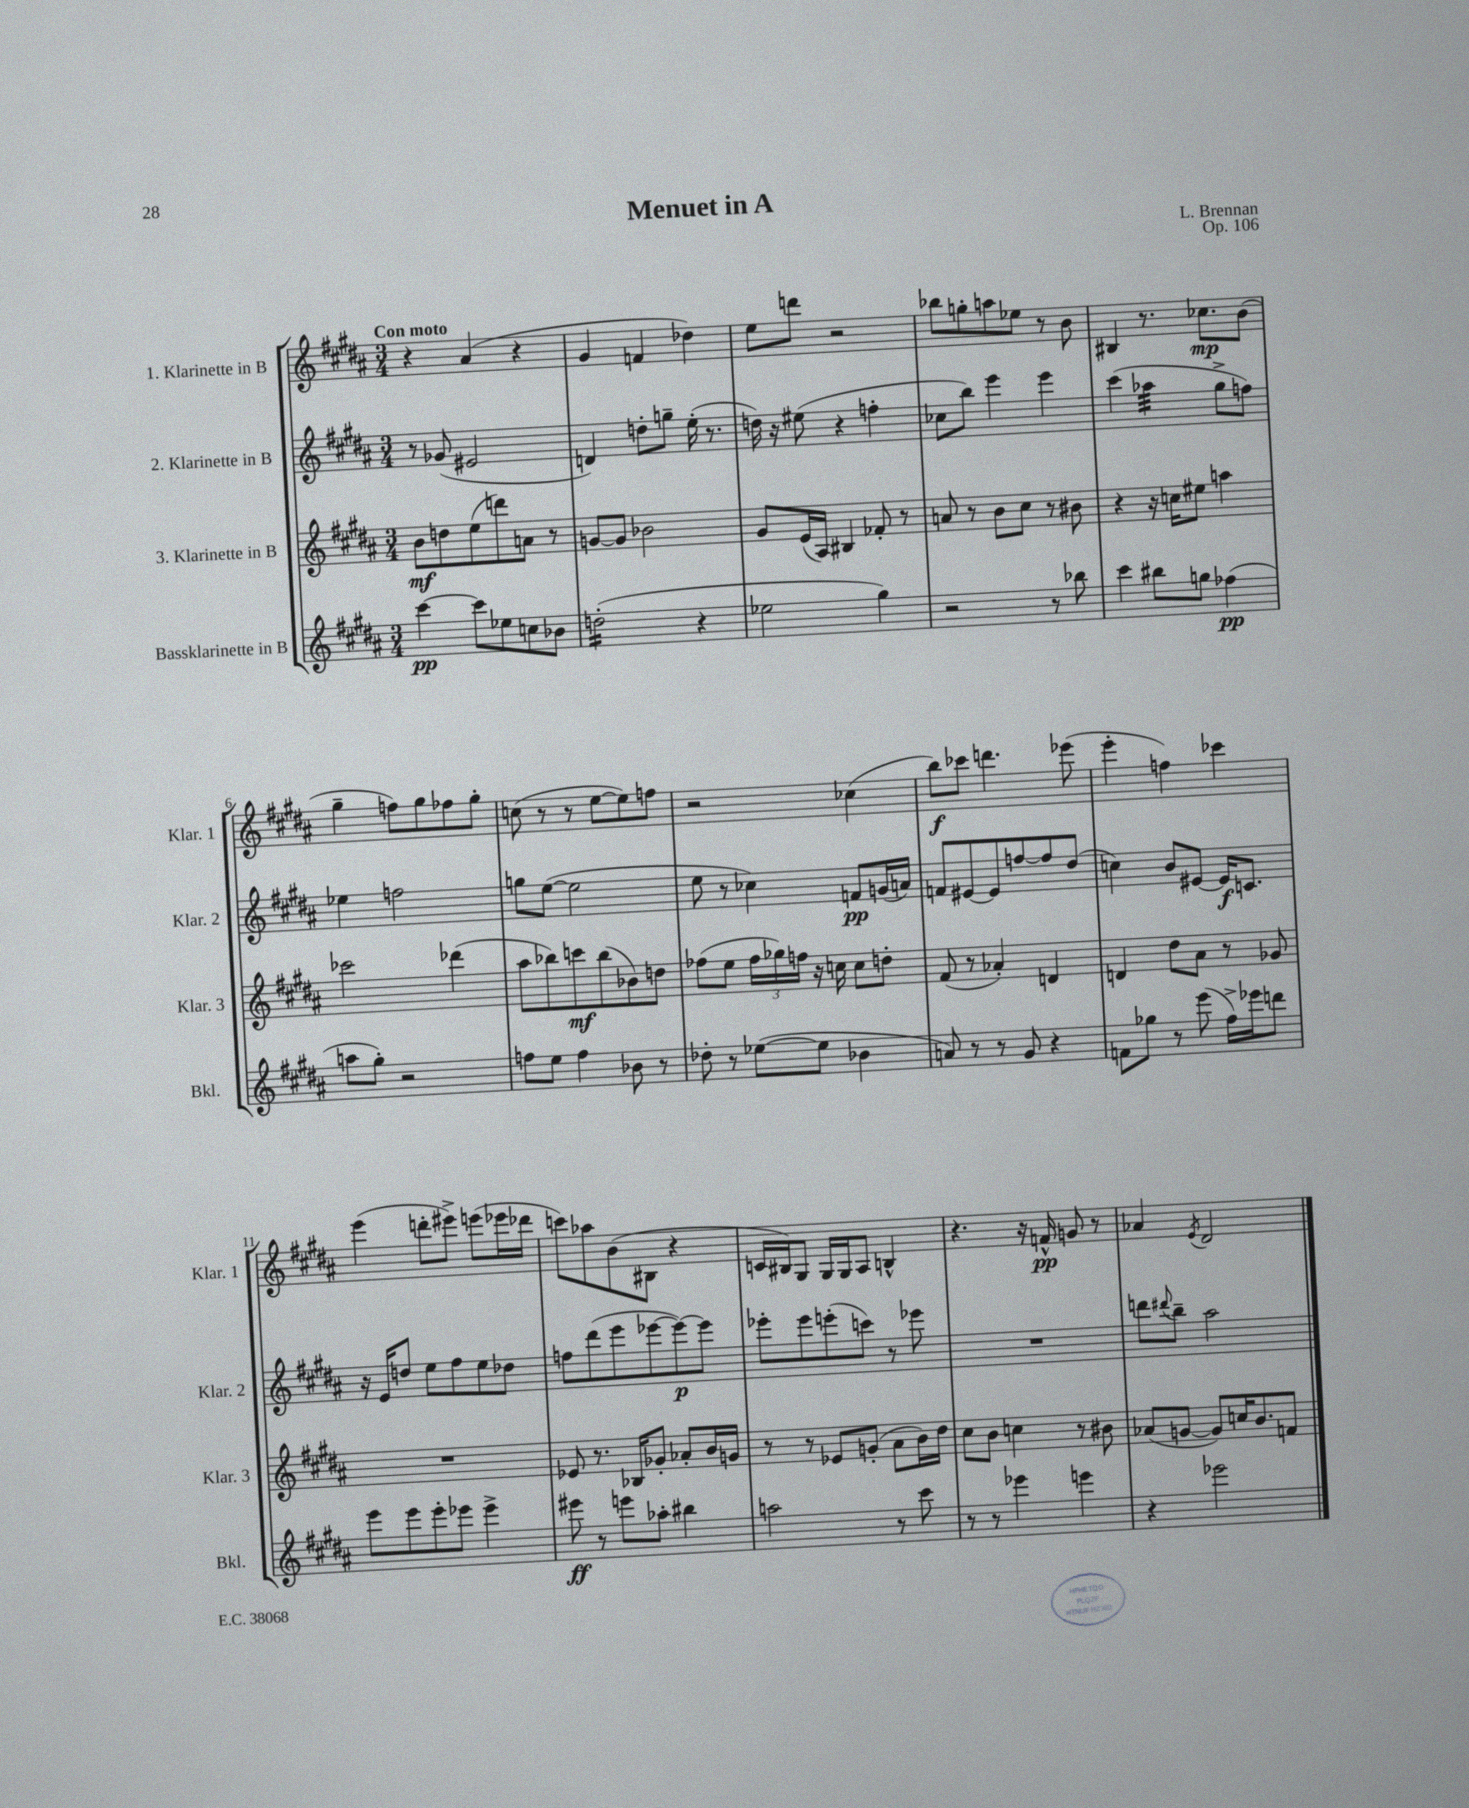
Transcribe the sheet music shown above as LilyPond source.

\header { title = "Menuet in A" composer = "L. Brennan" opus = "Op. 106" }
<<
\new StaffGroup <<
\new Staff = "s0" \with { instrumentName = "1. Klarinette in B" shortInstrumentName = "Klar. 1" } {
    \clef treble \key b \major \numericTimeSignature \time 3/4 \tempo "Con moto"
    r4 ais'4( r4 |
    gis'4 f'4 des''4) |
    e''8 d'''8 r2 |
    bes''8 g''8-. a''8 ees''8 r8 b'8 |
    bis4 r8. ces''8.\mp b'8( |
    gis''4-- f''8) gis''8 fes''8 gis''8-. |
    c''8( r8 r8 e''8~ e''8) f''8 |
    r2 ces''4( |
    b''8\f) ces'''8 d'''4. ees'''8( |
    e'''4-. f''4) ces'''4 |
    e'''4( d'''8-. eis'''8->) e'''8( ees'''16 des'''16 |
    c'''8) aes''8 b'8( bis8 r4 |
    c'16 bis16) gis8 gis16 gis16 ais8 b4-^ |
    r4. r16 f'16-^\pp g'8 r8 |
    aes'4 \acciaccatura { e'8 } dis'2 \bar "|." |
}
\new Staff = "s1" \with { instrumentName = "2. Klarinette in B" shortInstrumentName = "Klar. 2" } {
    \clef treble \key b \major \numericTimeSignature \time 3/4
    r8 ges'8( eis'2 |
    d'4) d''8-. g''8-- e''16-.( r8. |
    d''16) r16 eis''8( r4 f''4-. |
    ces''8 b''8) e'''4 e'''4 |
    cis'''4( aes''4:32 gis''8-> f''8) |
    ees''4 f''2 |
    g''8 e''8~( e''2 |
    e''8 r8 ces''4) f'8\pp g'16( a'16) |
    f'8 eis'8~ eis'8 f''8~ f''8 dis''8( |
    c''4) b'8 eis'8~ eis'16\f c'8. |
    r16 e'16 d''8 e''8 fis''8 e''8 des''8 |
    f''8 dis'''8( e'''8 ees'''8~ ees'''8~\p) ees'''8 |
    ees'''8-. ees'''8 e'''8-.( c'''8) r8 ees'''8 |
    R2. |
    d'''8 \appoggiatura { dis'''8 } b''8-- ais''2 \bar "|." |
}
\new Staff = "s2" \with { instrumentName = "3. Klarinette in B" shortInstrumentName = "Klar. 3" } {
    \clef treble \key b \major \numericTimeSignature \time 3/4
    b'8\mf d''8 e''8( d'''8) a'8 r8 |
    g'8~ g'8 bes'2 |
    gis'8 e'16( ais16) bis4 fes'8-. r8 |
    a'8 r8 b'8 cis''8 r8 bis'8 |
    r4 r16 c''16 eis''8 a''4 |
    ces'''2 des'''4( |
    ais''8 bes''8) c'''8\mf bes''8( bes'8) d''8 |
    fes''8( e''8 \tuplet 3/2 { fes''16 ges''16) f''16 } r16 c''16 c''8 d''8-. |
    fis'8( r8 aes'4-.) d'4 |
    d'4 dis''8 ais'8 r8 ges'8 |
    R2. |
    ees'8 r8. bes16 ges'8-. aes'8-. b'16 g'16 |
    r8 r8 ees'8 g'8-.( ais'8 b'16) dis''16 |
    cis''8 b'8 c''4 r8 bis'8 |
    aes'8( g'8~ g'8) c''16 b'8. f'8 \bar "|." |
}
\new Staff = "s3" \with { instrumentName = "Bassklarinette in B" shortInstrumentName = "Bkl." } {
    \clef treble \key b \major \numericTimeSignature \time 3/4
    cis'''4~\pp cis'''8 ees''8 c''8 bes'8 |
    d''2:16-.( r4 |
    ees''2 gis''4) |
    r2 r8 bes''8 |
    cis'''4 bis''8 g''8 fes''4\pp( |
    a''8 gis''8-.) r2 |
    f''8 e''8 f''4 bes'8 r8 |
    des''8-. r8 ees''8~( ees''8 bes'4 |
    a'8) r8 r8 gis'8 r4 |
    f'8 ges''8 r8 e'''8( fis''16->) ees'''16 d'''8 |
    e'''8 e'''8 e'''8-. ees'''8 ees'''4-> |
    eis'''8\ff r8 e'''8 aes''8-. bis''4 |
    a''2 r8 cis'''8 |
    r8 r8 ees'''4 e'''4 |
    r4 ees'''2 \bar "|." |
}
>>
>>
